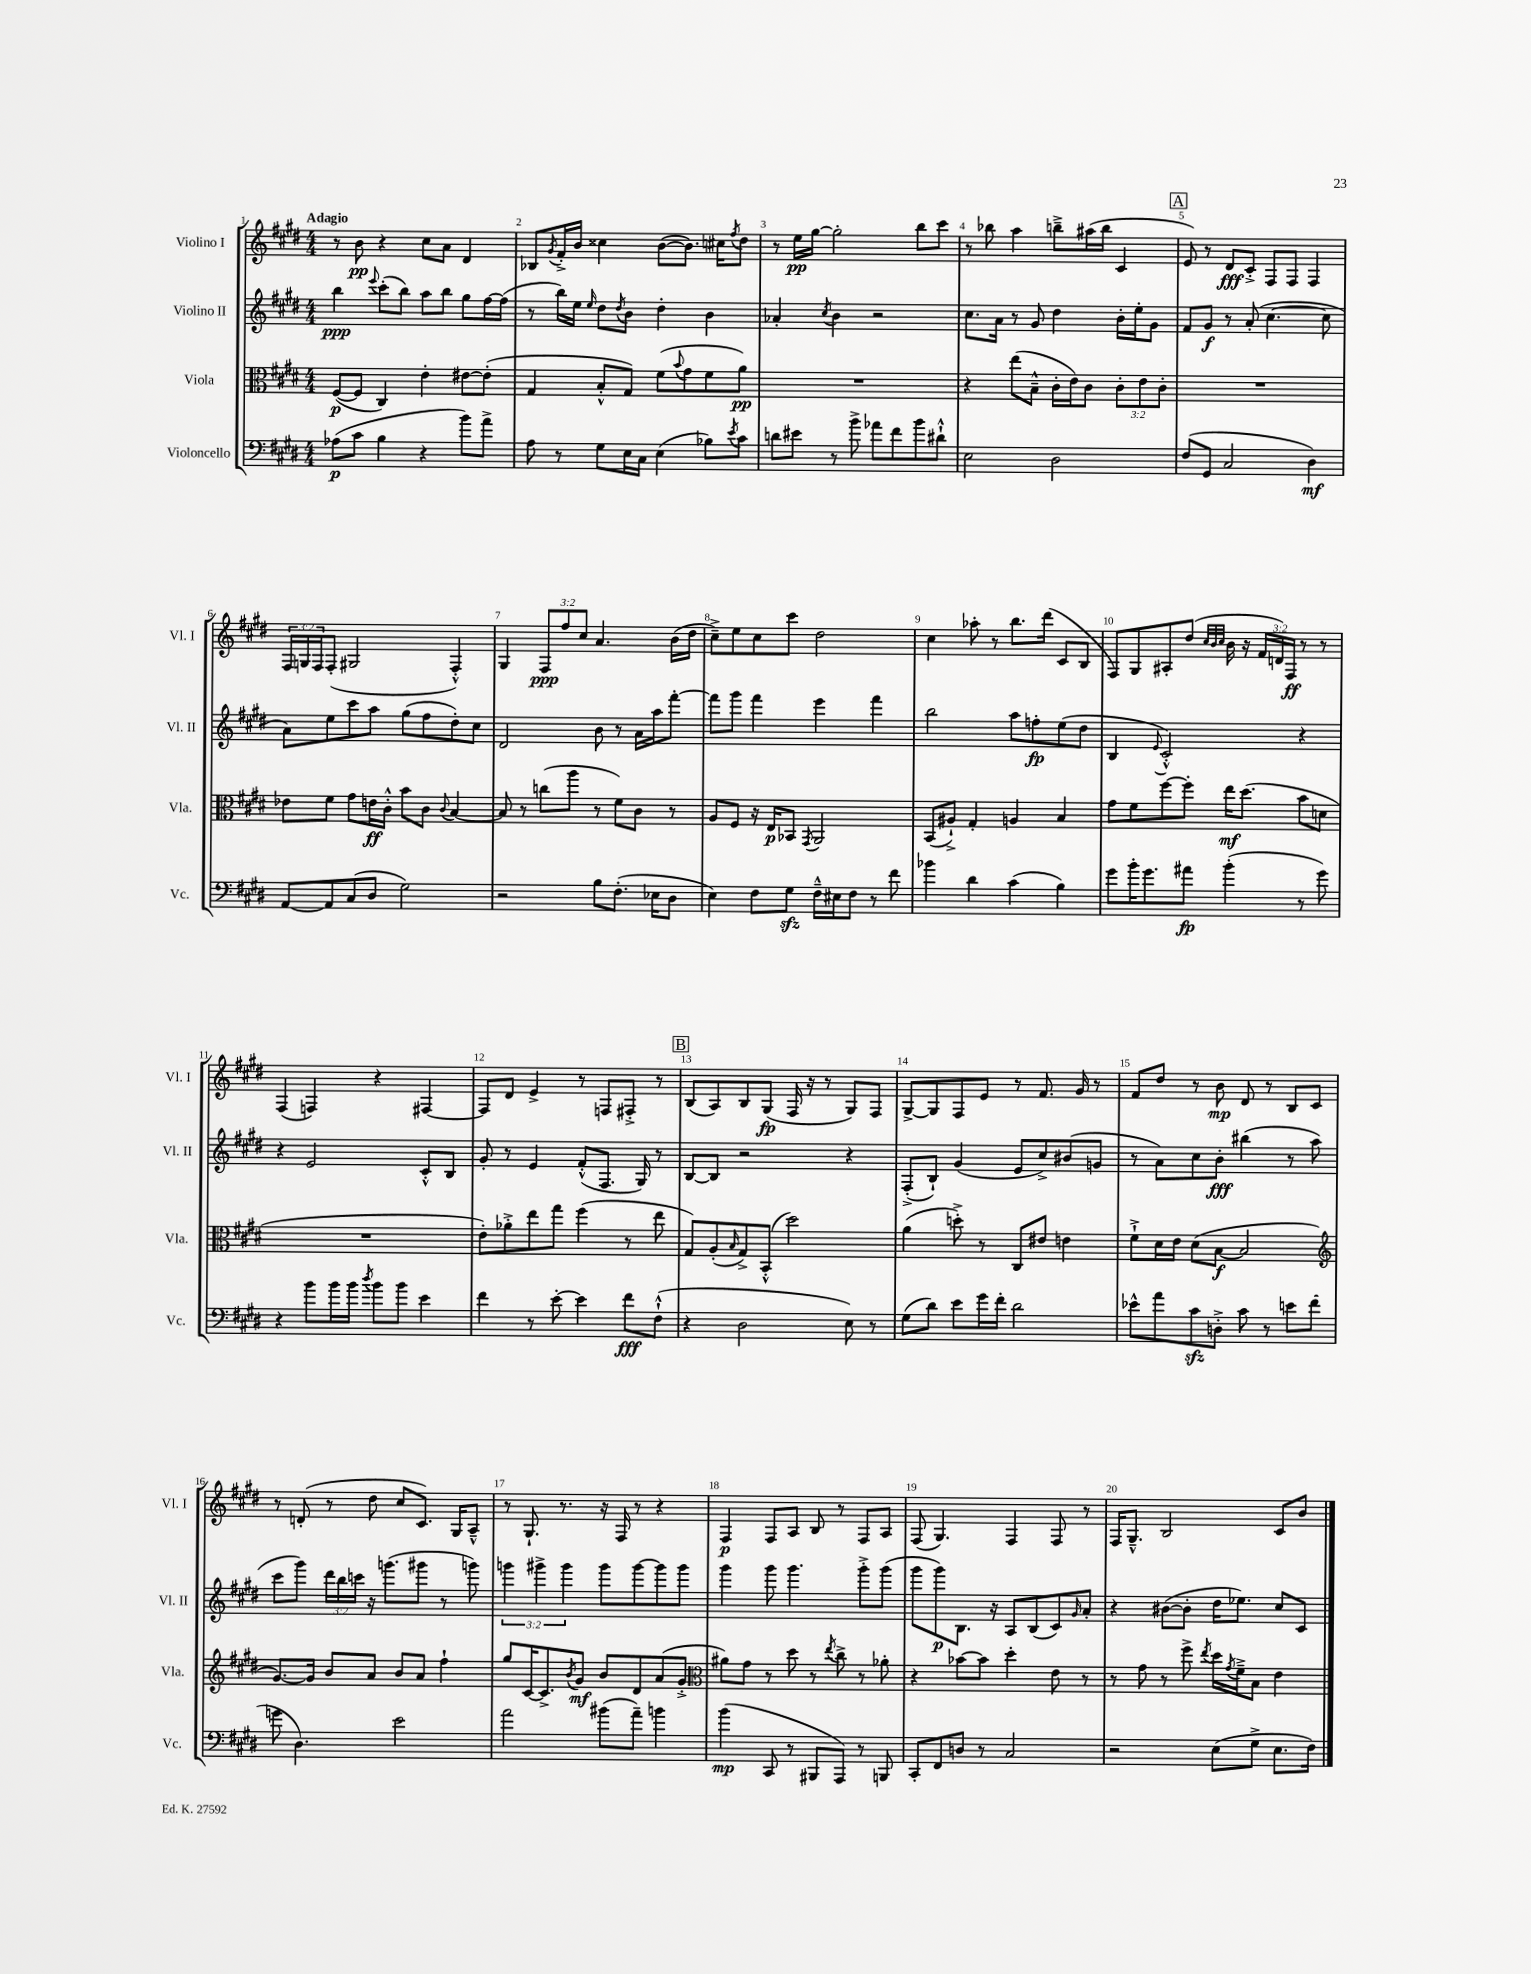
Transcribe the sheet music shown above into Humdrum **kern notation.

**kern	**dynam	**kern	**dynam	**kern	**dynam	**kern	**dynam
*part4	*part4	*part3	*part3	*part2	*part2	*part1	*part1
*staff4	*staff4	*staff3	*staff3	*staff2	*staff2	*staff1	*staff1
*I"Violoncello	*	*I"Viola	*	*I"Violino II	*	*I"Violino I	*
*I'Vc.	*	*I'Vla.	*	*I'Vl. II	*	*I'Vl. I	*
*clefF4	*	*clefC3	*	*clefG2	*	*clefG2	*
*k[f#c#g#d#]	*	*k[f#c#g#d#]	*	*k[f#c#g#d#]	*	*k[f#c#g#d#]	*
*M4/4	*	*M4/4	*	*M4/4	*	*M4/4	*
=1	=1	=1	=1	=1	=1	=1	=1
!	!	!	!	!	!	!LO:TX:a:B:t=Adagio	!
(8A-X\L	p	([8F#/L	p	4bb\	ppp	8r	.
8c#\J	.	8F#/J]	.	.	.	8b\	pp
.	.	.	.	8qqeee/	.	.	.
4B\	.	4C#/)	.	(8ccc#'\L	.	4r	.
.	.	.	.	8bb\J)	.	.	.
4r	.	4e'\	.	8aa\L	.	8cc#\L	.
.	.	.	.	8bb\J	.	8a\J	.
8b\L)	.	[8e#X\L	.	8gg#\L	.	4d#/	.
8a^\J	.	(8e#'\J]	.	[16ff#\L	.	.	.
.	.	.	.	(16ff#\JJ]	.	.	.
=2	=2	=2	=2	=2	=2	=2	=2
8A\	.	4G#/	.	8r	.	8B-X/L	.
.	.	.	.	.	.	8qg#/	.
8r	.	.	.	16bb\LL)	.	16f#'^/L	.
.	.	.	.	16ee\JJ	.	16b/JJ	.
.	.	.	.	16qqee/	.	.	.
8G#\L	.	8B'^^/L	.	8dd#\L	.	4cc##X\	.
.	.	.	.	8qdd#/	.	.	.
16E\L	.	8G#/J)	.	8b\J	.	.	.
16C#\JJ	.	.	.	.	.	.	.
(4E\	.	(8f#\L	.	4dd#'\	.	([8b\L	.
.	.	8qqb/	.	.	.	.	.
.	.	8g#\	.	.	.	8.b\J])	.
8B-X\L)	.	8f#\	.	4b\	.	.	.
.	.	.	.	.	.	16cc#X\KL	.
8qe/	.	.	.	.	.	8qff#/	.
8c#\J	.	8a\J)	pp	.	.	8dd#\J	.
=3	=3	=3	=3	=3	=3	=3	=3
8dn\L	.	1r	.	4a-X'/	.	8r	.
8e#X\J	.	.	.	.	.	16ee\LL	pp
.	.	.	.	.	.	[16gg#\JJ	.
.	.	.	.	8qcc#/	.	.	.
8r	.	.	.	4b\	.	2gg#'\]	.
8b^\	.	.	.	.	.	.	.
8a-X\L	.	.	.	2r	.	.	.
8f#\	.	.	.	.	.	.	.
8b\	.	.	.	.	.	8bb\L	.
8d#X`^^\J	.	.	.	.	.	8ccc#\J	.
=4	=4	=4	=4	=4	=4	=4	=4
2E\	.	4r	.	8.cc#\L	.	8r	.
.	.	.	.	.	.	8bb-X\	.
.	.	.	.	16a\Jk	.	.	.
.	.	(8ee\L	.	8r	.	4aa\	.
.	.	8B~^^\J	.	8g#/	.	.	.
2D#\	.	16c#'\LL	.	4dd#\	.	8bbn~^\L	.
.	.	16e\J)	.	.	.	.	.
.	.	8c#\J	.	.	.	(16aa#X\L	.
.	.	.	.	.	.	16bb\JJ	.
.	.	12c#'\L	.	16b'\LL	.	4c#/	.
.	.	.	.	16ee'\J	.	.	.
.	.	12e\	.	.	.	.	.
.	.	.	.	8g#\J	.	.	.
.	.	12c#'\J	.	.	.	.	.
!!LO:REH:place=s1:t=A
=5	=5	=5	=5	=5	=5	=5	=5
(8F#/L	.	1r	.	8f#/L	.	8e/)	.
8GG#/J	.	.	.	8g#/J	f	8r	.
2C#/	.	.	.	8r	.	8d#/L	fff
.	.	.	.	(8a'/	.	8c#'^/J	.
.	.	.	.	[4.cc#\	.	8F#/L	.
.	.	.	.	.	.	8F#/J	.
4D#\)	mf	.	.	.	.	4F#/	.
.	.	.	.	8cc#\]	.	.	.
!!LO:LB:g=z
=6	=6	=6	=6	=6	=6	=6	=6
[8AA/L	.	8e-X\L	.	8a\L)	.	24F#/LL	.
.	.	.	.	.	.	24Gn/	.
.	.	.	.	.	.	24F#/J	.
8AA/]	.	8f#\J	.	8ee\	.	(8F#'/J	.
(8C#/	.	8g#\L	.	8ccc#\	.	2G#X/	.
8D#/J	.	16en\L	ff	8aa\J	.	.	.
.	.	16c#'^^\JJ	.	.	.	.	.
2G#\)	.	8b\L	.	(8gg#\L	.	.	.
.	.	8c#\J	.	8ff#\	.	.	.
.	.	8qqc#/	.	.	.	.	.
.	.	[4B/	.	8dd#'\)	.	4F#'^^/)	.
.	.	.	.	8cc#\J	.	.	.
=7	=7	=7	=7	=7	=7	=7	=7
2r	.	8B/]	.	2d#/	.	4G#/	.
.	.	8r	.	.	.	.	.
.	.	(8ccn\L	.	.	.	12F#/L	ppp
.	.	.	.	.	.	12ff#/	.
.	.	8aa\J	.	.	.	.	.
.	.	.	.	.	.	12cc#/J	.
8B\L	.	8r	.	8b\	.	4.a/	.
(8.F#'\J	.	8f#\L)	.	8r	.	.	.
.	.	8c#\J	.	16a\LL	.	.	.
16E-X\KL	.	.	.	16aa\J	.	.	.
8D#\J	.	8r	.	[8fff#'\J	.	(16b\LL	.
.	.	.	.	.	.	16dd#\JJ	.
=8	=8	=8	=8	=8	=8	=8	=8
4E\)	.	8A/L	.	8fff#\L]	.	8cc#~^\L)	.
.	.	8F#/J	.	8ggg#\J	.	8ee\	.
8F#\L	.	16r	.	4fff#\	.	8cc#\	.
.	.	16E/KL	p	.	.	.	.
8G#zz\J	.	8BB-X/J	.	.	.	8ccc#\J	.
.	.	8qGG#/	.	.	.	.	.
16F#~^^\LL	.	2AA/	.	4eee\	.	2dd#\	.
16E#X\J	.	.	.	.	.	.	.
8F#\J	.	.	.	.	.	.	.
8r	.	.	.	4fff#\	.	.	.
8f#\	.	.	.	.	.	.	.
=9	=9	=9	=9	=9	=9	=9	=9
4b-X\	.	(8BB/L	.	2bb\	.	4cc#\	.
.	.	8A#X`^/J)	.	.	.	.	.
4d#\	.	4G#'/	.	.	.	8aa-X'\	.
.	.	.	.	.	.	8r	.
(4c#\	.	4An/	.	8aa\L	.	8.bb\L	.
.	.	.	.	8ffn'\	fp	.	.
.	.	.	.	.	.	(16ddd#\Jk	.
4B\)	.	4B/	.	(8ee\	.	8c#/L	.
.	.	.	.	8dd#\J	.	8B/J	.
=10	=10	=10	=10	=10	=10	=10	=10
8g#\L	.	8g#\L	.	4B/	.	8F#/L)	.
16b'\K	.	8f#\	.	.	.	8G#/	.
8.g#\	.	.	.	.	.	.	.
.	.	.	.	8qqe/	.	.	.
.	.	[8ff#\	.	2c#'^^/)	.	8A#X'/	.
8a#X\J	fp	8ff#'\J]	.	.	.	(8dd#/J	.
.	.	.	.	.	.	32qqcc#/LLL	.
.	.	.	.	.	.	32qqb/	.
.	.	.	.	.	.	32qqcc#/JJJ	.
(4b'\	.	16ee\KL	mf	.	.	16b\	.
.	.	(8.dd#\J	.	.	.	16r	.
.	.	.	.	.	.	24f#/LL	.
.	.	.	.	.	.	24dn/)	.
.	.	.	.	.	.	24F#/JJ	ff
8r	.	8b\L	.	4r	.	8r	.
8g#\)	.	8dn\J	.	.	.	8r	.
!!LO:LB:g=z
=11	=11	=11	=11	=11	=11	=11	=11
4r	.	1r	.	4r	.	(4F#/	.
8b\L	.	.	.	2e/	.	4Fn/)	.
16b\L	.	.	.	.	.	.	.
16b\JJ	.	.	.	.	.	.	.
8qdd#/	.	.	.	.	.	.	.
8b\L	.	.	.	.	.	4r	.
8b\J	.	.	.	.	.	.	.
4e\	.	.	.	8c#'^^/L	.	[4F#X/	.
.	.	.	.	8B/J	.	.	.
=12	=12	=12	=12	=12	=12	=12	=12
4f#\	.	8e'\L)	.	8g#'/	.	8F#/L]	.
.	.	8a-X'^\	.	8r	.	8d#/J	.
8r	.	8ee\	.	4e/	.	4e^/	.
[8e'\	.	8gg#\J	.	.	.	.	.
4e\]	.	(4ff#\	.	(8f#'^^/L	.	8r	.
.	.	.	.	8.F#/J	.	8Fn/L	.
8f#\L	fff	8r	.	.	.	8F#X'^/J	.
.	.	.	.	16G#/)	.	.	.
(8F#`^^\J	.	8ee\	.	8r	.	8r	.
!!LO:REH:place=s1:t=B
=13	=13	=13	=13	=13	=13	=13	=13
4r	.	8G#/L)	.	[8B/L	.	(8B/L	.
.	.	(8A'/	.	8B/J]	.	8A/)	.
.	.	16qqB/	.	.	.	.	.
2D#\	.	8G#^/)	.	2r	.	8B/	.
.	.	(8BB'^^/J	.	.	.	(8G#/J	fp
.	.	2dd#\)	.	.	.	16F#/	.
.	.	.	.	.	.	16r	.
.	.	.	.	.	.	8r	.
8E\)	.	.	.	4r	.	8G#/L)	.
8r	.	.	.	.	.	8F#/J	.
=14	=14	=14	=14	=14	=14	=14	=14
(8G#\L	.	(4a\	.	(8F#'^/L	.	[8G#^/L	.
8d#\J)	.	.	.	8B`/J)	.	8G#/]	.
8e\L	.	8ddn'^\)	.	(4g#/	.	8F#/	.
16g#\L	.	8r	.	.	.	8e/J	.
16f#'\JJ	.	.	.	.	.	.	.
2d#\	.	8C#/L	.	8e/L	.	8r	.
.	.	8e#X/J	.	8cc#^/)	.	8.f#/	.
.	.	4en\	.	(8b#X/	.	.	.
.	.	.	.	.	.	16g#/	.
.	.	.	.	8gn/J	.	8r	.
=15	=15	=15	=15	=15	=15	=15	=15
8e-X^^\L	.	8f#`^\L	.	8r	.	8f#/L	.
8a\	.	16d#\L	.	8a\L)	.	8dd#/J	.
.	.	16e\JJ	.	.	.	.	.
8c#zz\	.	(8d#\L	.	8cc#\	.	8r	.
8Dn'^\J	.	[8B\J	f	8b'\J	fff	8b\	mp
8c#\	.	2B/]	.	(4bb#X\	.	8d#/	.
8r	.	.	.	.	.	8r	.
8en\L	.	.	.	8r	.	8B/L	.
(8f#\J	.	.	.	8aa\	.	8c#/J	.
!!LO:LB:g=z
=16	=16	=16	=16	=16	=16	=16	=16
*	*	*clefG2	*	*	*	*	*
8gn\	.	[8.g#/L)	.	8ccc#\L	.	8r	.
4.D#\)	.	.	.	8ggg#\J)	.	(8dn'/	.
.	.	16g#/Jk]	.	.	.	.	.
.	.	8b/L	.	24ddd#\LL	.	8r	.
.	.	.	.	24bb\	.	.	.
.	.	.	.	24cccn\JJ	.	.	.
.	.	8a/J	.	16r	.	8dd#\	.
.	.	.	.	(8.gggn\L	.	.	.
2e\	.	8b/L	.	.	.	8cc#/L	.
.	.	8a/J	.	8ggg#X\J	.	8.c#/J)	.
.	.	4ff#`\	.	8r	.	.	.
.	.	.	.	.	.	16G#/KL	.
.	.	.	.	8gggn\)	.	8A~^^/J	.
=17	=17	=17	=17	=17	=17	=17	=17
2a\	.	8gg#/L	.	6gggn\	.	8r	.
.	.	[16c#/K	.	.	.	8.G#`/	.
.	.	.	.	6ggg#X^\	.	.	.
.	.	8.c#^/]	.	.	.	.	.
.	.	.	.	.	.	8.r	.
.	.	.	.	6ggg#\	.	.	.
.	.	8qb/	.	.	.	.	.
.	.	8g#/J	mf	.	.	.	.
(8b#X\L	.	8b/L	.	8ggg#\L	.	16r	.
.	.	.	.	.	.	16F#/	.
8a~\J)	.	8d#/	.	[8ggg#\	.	8r	.
4bn\	.	(8a/	.	8ggg#\]	.	4r	.
.	.	8g#'^/J	.	8ggg#\J	.	.	.
=18	=18	=18	=18	=18	=18	=18	=18
*	*	*clefC3	*	*	*	*	*
(4b\	mp	8a#X\L)	.	4ggg#\	.	4F#/	p
.	.	8g#\J	.	.	.	.	.
8CC#/	.	8r	.	8ggg#\	.	8F#/L	.
8r	.	8dd#\	.	4.ggg#\	.	8A/J	.
8BBB#X/L	.	8r	.	.	.	8B/	.
.	.	8qee/	.	.	.	.	.
8AAA/J)	.	8cc#^\	.	.	.	8r	.
8r	.	8r	.	8ggg#'^\L	.	8F#/L	.
8BBBn/	.	8a-X'\	.	(8ggg#\J	.	8A/J	.
=19	=19	=19	=19	=19	=19	=19	=19
8CC#'/L	.	4r	.	8ggg#\L	.	(8F#/	.
8FF#/	.	.	.	8ggg#\)	p	4.G#/)	.
8Dn/J	.	[8b-X\L	.	8.B\J	.	.	.
8r	.	8b-\J]	.	.	.	.	.
.	.	.	.	16r	.	.	.
2C#/	.	4dd#'\	.	8A/L	.	4F#/	.
.	.	.	.	(8B/	.	.	.
.	.	8e\	.	8c#/)	.	8F#/	.
.	.	.	.	16qqg#/	.	.	.
.	.	8r	.	8a'/J	.	8r	.
=20	=20	=20	=20	=20	=20	=20	=20
2r	.	8r	.	4r	.	16F#/KL	.
.	.	.	.	.	.	8.G#~^^/J	.
.	.	8g#\	.	.	.	.	.
.	.	8r	.	([8b#X\L	.	2B/	.
.	.	8ff#^\	.	8b#'\J]	.	.	.
.	.	8qee/	.	.	.	.	.
(8E\L	.	16dd#\LL	.	16dd#\KL	.	.	.
.	.	8qg#/	.	.	.	.	.
.	.	16f#~^\J	.	8.ee-X\J)	.	.	.
8G#^\J	.	8B\J	.	.	.	.	.
8.E\L	.	4e\	.	8cc#/L	.	8c#/L	.
.	.	.	.	8c#/J	.	8b/J	.
16F#\Jk)	.	.	.	.	.	.	.
==	==	==	==	==	==	==	==
*-	*-	*-	*-	*-	*-	*-	*-
